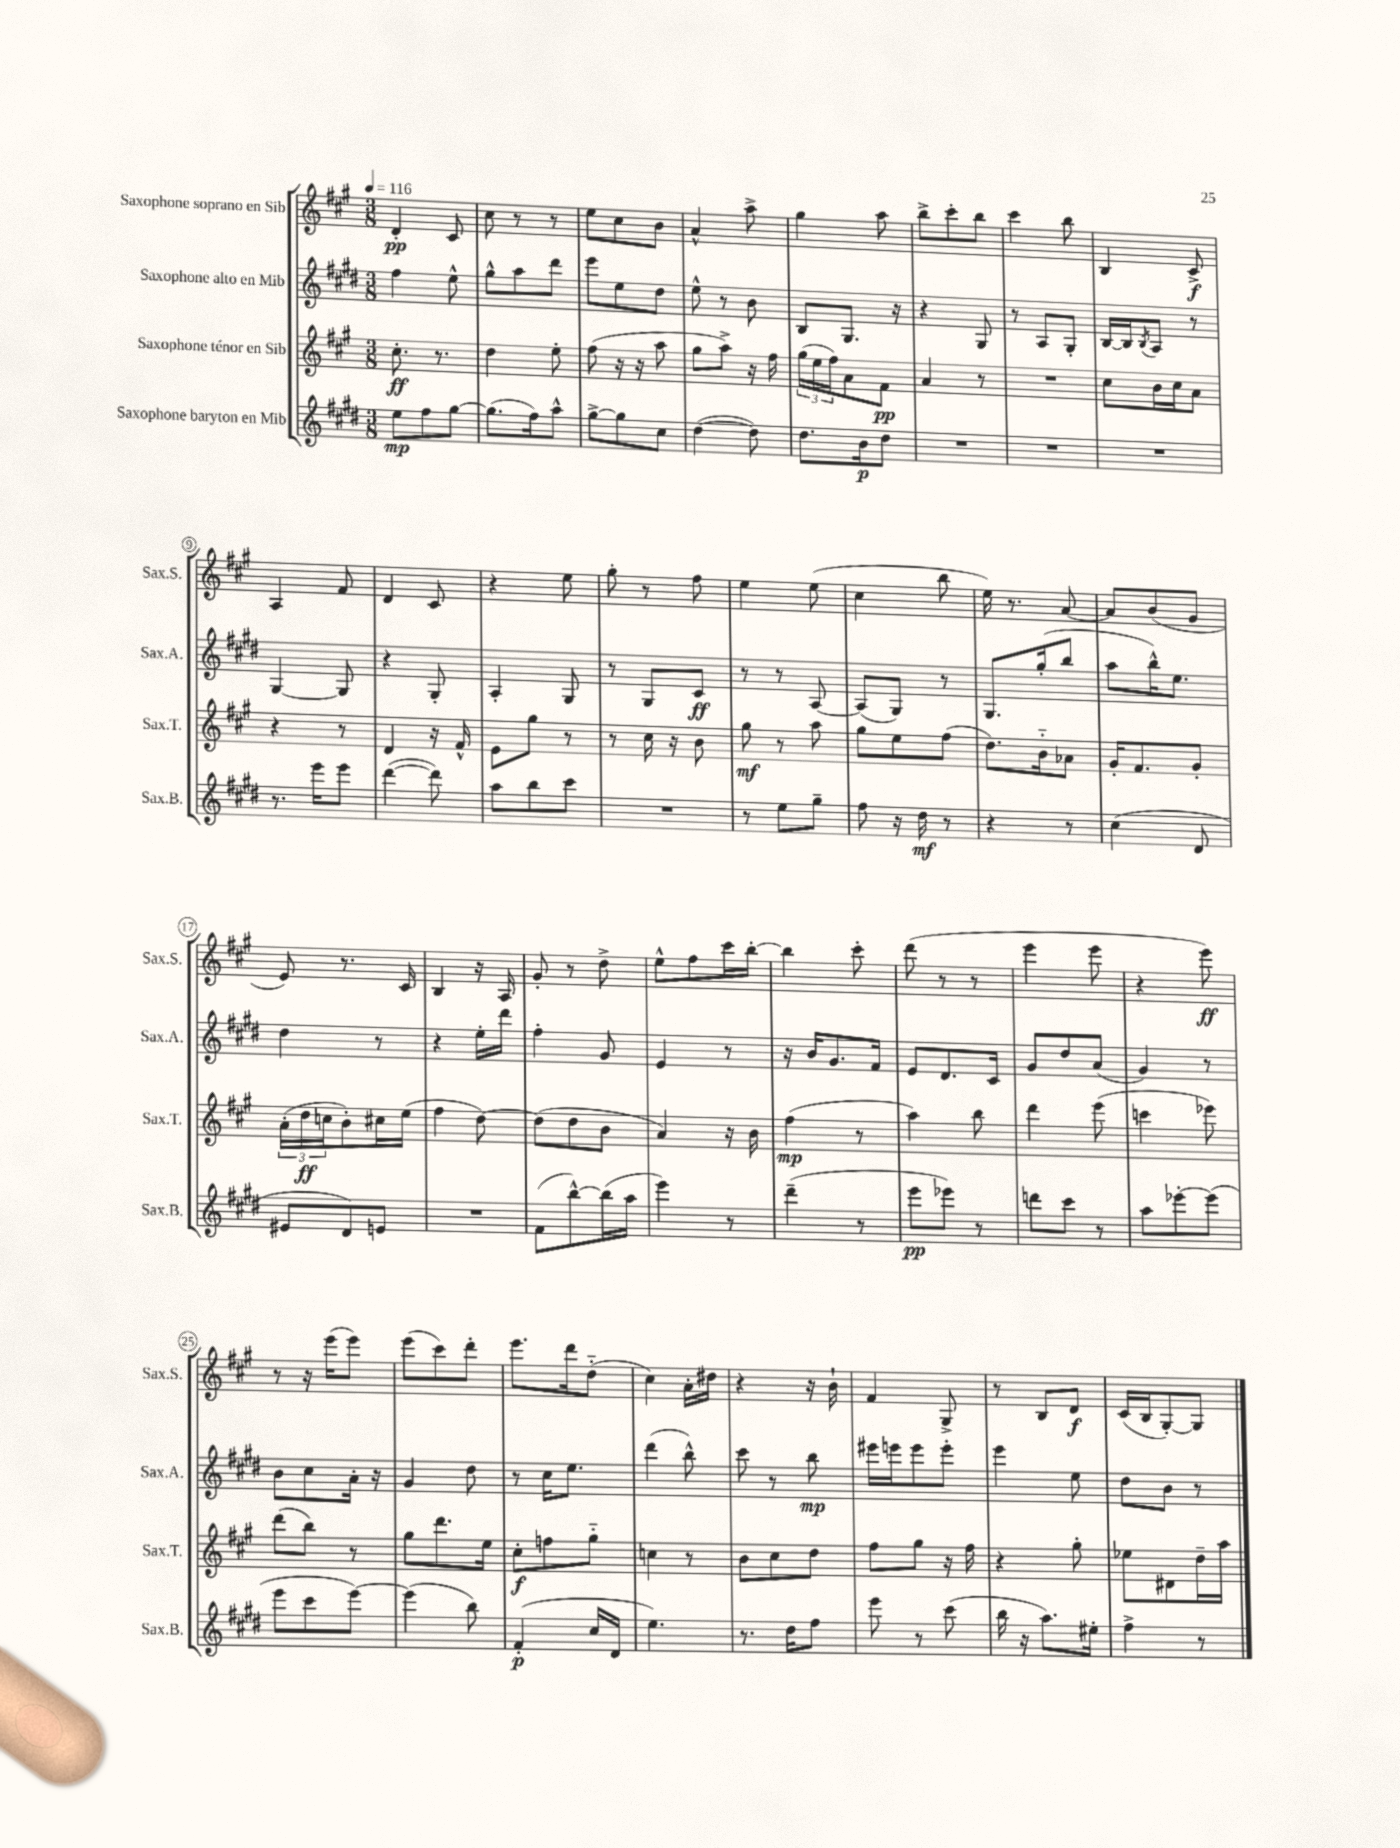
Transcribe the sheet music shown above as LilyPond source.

<<
\new StaffGroup <<
\new Staff = "s0" \with { instrumentName = "Saxophone soprano en Sib" shortInstrumentName = "Sax.S." } {
    \clef treble \key a \major \numericTimeSignature \time 3/8 \tempo 4 = 116
    d'4-.\pp cis'8 |
    cis''8 r8 r8 |
    e''8 cis''8 b'8 |
    a'4-^ a''8-> |
    gis''4 a''8 |
    b''8-> cis'''8-. b''8 |
    cis'''4 b''8 |
    b4 cis'8->\f |
    a4 fis'8 |
    d'4 cis'8 |
    r4 e''8 |
    gis''8-. r8 fis''8 |
    e''4 e''8( |
    cis''4 b''8 |
    e''16) r8. a'8~ |
    a'8 b'8( gis'8 |
    e'8) r8. cis'16 |
    b4 r16 a16 |
    gis'8-. r8 d''8-> |
    e''8-^ fis''8 cis'''16 b''16~-. |
    b''4 cis'''8-. |
    d'''8( r8 r8 |
    e'''4 e'''8 |
    r4 e'''8\ff) |
    r8 r16 e'''16( e'''8) |
    e'''8( cis'''8) d'''8-. |
    e'''8. d'''16 d''8-_( |
    cis''4) a'16-. dis''16 |
    r4 r16 b'16-! |
    fis'4 gis8-> |
    r8 b8 d'8\f |
    cis'16( b16 gis8~-.) gis8 \bar "|." |
}
\new Staff = "s1" \with { instrumentName = "Saxophone alto en Mib" shortInstrumentName = "Sax.A." } {
    \clef treble \key e \major \numericTimeSignature \time 3/8
    fis''4 e''8-^ |
    gis''8-^ a''8 dis'''8 |
    e'''8 e''8 dis''8 |
    e''8-^ r8 b'8 |
    b8 gis8. r16 |
    r4 gis8 |
    r8 a8 gis8-. |
    b16~ b16 \acciaccatura { b8 } a8 r8 |
    gis4~ gis8 |
    r4 gis8-. |
    a4-. gis8 |
    r8 gis8 cis'8\ff |
    r8 r8 a8~ |
    a8( gis8) r8 |
    gis8. gis''16-.( b''8 |
    a''8 b''16-^) e''8. |
    dis''4 r8 |
    r4 e''16-. dis'''16 |
    fis''4-. gis'8 |
    e'4 r8 |
    r16 b'16 gis'8. fis'16 |
    e'8 dis'8. cis'16 |
    gis'8 dis''8 a'8( |
    gis'4) r8 |
    b'8 cis''8 a'16-. r16 |
    gis'4 dis''8 |
    r8 cis''16 e''8. |
    dis'''4( b''8-^) |
    cis'''8 r8 b''8\mp |
    eis'''16 e'''16 e'''8 e'''8-. |
    e'''4 e''8 |
    dis''8 b'8 r8 \bar "|." |
}
\new Staff = "s2" \with { instrumentName = "Saxophone ténor en Sib" shortInstrumentName = "Sax.T." } {
    \clef treble \key a \major \numericTimeSignature \time 3/8
    cis''8.-.\ff r8. |
    d''4 e''8-. |
    fis''8( r16 r16 a''8 |
    gis''8 a''8->) r16 fis''16 |
    \tuplet 3/2 { gis''16( e''16 fis''16) } a'8 fis'8\pp |
    a'4 r8 |
    R4. |
    cis''8 b'16 cis''16 a'8 |
    r4 r8 |
    d'4 r16 fis'16-^ |
    e'8 gis''8 r8 |
    r8 cis''16 r16 b'8 |
    gis''8\mf r8 a''8 |
    gis''8 e''8 fis''8( |
    d''8.) b'16-_ aes'8 |
    gis'16-. fis'8. gis'8-. |
    \tuplet 3/2 { a'16-.( d''16\ff c''16 } b'8-.) cis''16 e''16( |
    fis''4 d''8~) |
    d''8( d''8 b'8 |
    a'4) r16 b'16 |
    fis''4\mp( r8 |
    a''4) b''8 |
    d'''4 e'''8( |
    c'''4 ees'''8) |
    d'''8( b''8) r8 |
    gis''8 d'''8. e''16 |
    cis''8-.\f f''8 gis''8-_ |
    c''4 r8 |
    b'8 cis''8 d''8 |
    fis''8 gis''8 r16 fis''16 |
    r4 gis''8-. |
    ees''8 dis'8 d''16-- a''16 \bar "|." |
}
\new Staff = "s3" \with { instrumentName = "Saxophone baryton en Mib" shortInstrumentName = "Sax.B." } {
    \clef treble \key e \major \numericTimeSignature \time 3/8
    e''8\mp fis''8 gis''8~ |
    gis''8.( fis''16) a''8-^ |
    gis''8~-> gis''8 cis''8 |
    dis''4~( dis''8) |
    dis''8. b'16\p dis''8 |
    R4. |
    R4. |
    R4. |
    r8. e'''16 e'''8 |
    dis'''4~( dis'''8) |
    a''8 b''8 cis'''8 |
    R4. |
    r8 e''8 gis''8-- |
    fis''8 r16 dis''16\mf r8 |
    r4 r8 |
    cis''4( dis'8 |
    eis'8 dis'8) e'8 |
    R4. |
    fis'8( b''8~-^) b''16( a''16 |
    e'''4) r8 |
    dis'''4--( r8 |
    e'''8\pp ees'''8) r8 |
    d'''8 cis'''8 r8 |
    a''8 ees'''8~-. ees'''8( |
    e'''8 cis'''8 e'''8~) |
    e'''4( b''8) |
    fis'4-.\p( cis''16 dis'16 |
    e''4.) |
    r8. dis''16 fis''8 |
    e'''8 r8 cis'''8( |
    b''16 r16 a''8.) eis''16-. |
    fis''4-> r8 \bar "|." |
}
>>
>>
\layout { \context { \Score \override BarNumber.stencil = #(make-stencil-circler 0.1 0.3 ly:text-interface::print) } }
